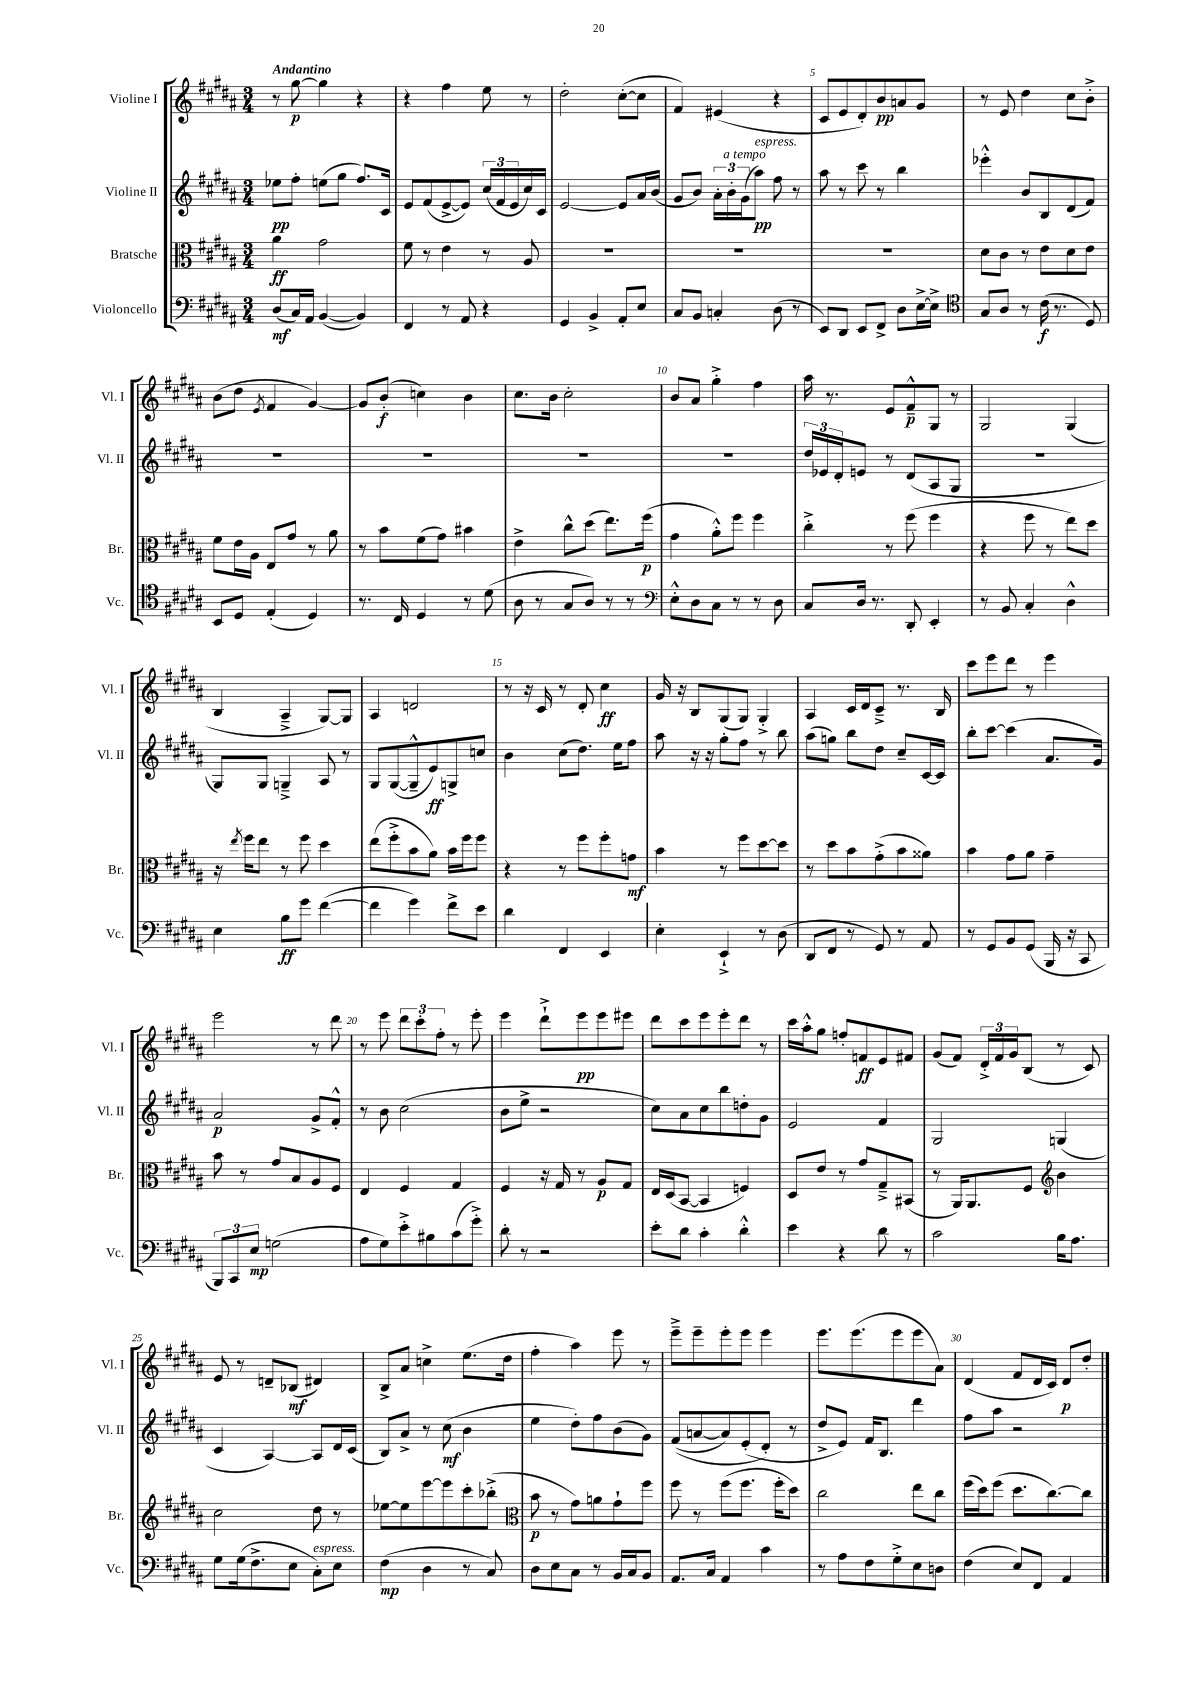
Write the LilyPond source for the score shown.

<<
\new StaffGroup <<
\new Staff = "s0" \with { instrumentName = "Violine I" shortInstrumentName = "Vl. I" } {
    \clef treble \key b \major \numericTimeSignature \time 3/4 \tempo "Andantino"
    r8 gis''8~\p gis''4 r4 |
    r4 fis''4 e''8 r8 |
    dis''2-. cis''8~-.( cis''8 |
    fis'4) eis'4( r4 |
    cis'8 e'8 dis'8-.) b'8\pp a'8 gis'8 |
    r8 e'8 dis''4 cis''8 b'8-.-> |
    b'8( dis''8 \acciaccatura { e'8 } fis'4 gis'4~) |
    gis'8 b'8-.\f( c''4) b'4 |
    cis''8. b'16 cis''2-. |
    b'8 ais'8 gis''4-.-> fis''4 |
    ais''16 r8. e'8 fis'8---^\p gis8 r8 |
    gis2 gis4( |
    b4 ais4---> gis8~) gis8 |
    ais4 d'2 |
    r8 r16 cis'16 r8 dis'8-. cis''4\ff |
    gis'16 r16 b8 gis8( gis8) gis4-.-> |
    ais4 cis'16 dis'16 cis'8---> r8. b16 |
    cis'''8 e'''8 dis'''8 r8 e'''4 |
    e'''2 r8 dis'''8 |
    r8 e'''8 \tuplet 3/2 { dis'''8 cis'''8-. fis''8-. } r8 e'''8-. |
    e'''4 dis'''8-!-> e'''8\pp e'''8 eis'''8 |
    dis'''8 cis'''8 e'''8 e'''8-. dis'''8 r8 |
    cis'''16 ais''16-.-^ gis''8 f''8-. f'8\ff e'8 fis'8 |
    gis'8( fis'8) \tuplet 3/2 { dis'16-.-> fis'16 gis'16 } b8( r8 cis'8) |
    e'8 r8 d'8-- bes8\mf( dis'4) |
    b8-> ais'8 c''4-> e''8.( dis''16 |
    fis''4-. ais''4) e'''8 r8 |
    e'''8---> e'''8-- e'''8-. e'''8 e'''4 |
    e'''8. e'''8.( e'''8 e'''8 ais'8) |
    dis'4( fis'8 dis'16 cis'16) dis'8\p dis''8-. \bar "|." |
}
\new Staff = "s1" \with { instrumentName = "Violine II" shortInstrumentName = "Vl. II" } {
    \clef treble \key b \major \numericTimeSignature \time 3/4
    ees''8\pp fis''8-. e''8( gis''8 fis''8.) cis'16 |
    e'8 fis'8( e'8~-> e'8) \tuplet 3/2 { cis''16( fis'16 e'16 } cis''16) cis'16 |
    e'2~ e'8 ais'16 b'16( |
    gis'8 b'8) \tuplet 3/2 { ais'16-. b'16-.^\markup { \italic "a tempo" } gis'16( } ais''8\pp^\markup { \italic "espress." }) fis''8 r8 |
    ais''8 r8 cis'''8 r8 b''4 |
    ees'''4-.-^ b'8 b8 dis'8( fis'8) |
    R2. |
    R2. |
    R2. |
    R2. |
    \tuplet 3/2 { dis''16 ees'16 dis'16-. } e'8 r8 dis'8( ais8 gis8 |
    R2. |
    gis8) gis8 g4---> ais8 r8 |
    gis8 gis8~( gis8---^ e'8\ff) g8-> c''8 |
    b'4 cis''8( dis''8.) e''16 fis''8 |
    ais''8 r16 r16 gis''8-. fis''8 r8 b''8 |
    ais''8( g''8) b''8 dis''8 cis''8-- cis'16~ cis'16 |
    b''8-. cis'''8~ cis'''4( ais'8. gis'16) |
    ais'2\p gis'8-> fis'8-.-^ |
    r8 b'8 cis''2( |
    b'8 e''8-> r2 |
    cis''8) ais'8 cis''8 b''8 d''8-. gis'8 |
    e'2 fis'4 |
    gis2 g4( |
    cis'4 ais4~) ais8 dis'16 cis'16( |
    b8) ais'8-> r8 cis''8\mf( b'4 |
    e''4 dis''8-.) fis''8 b'8( gis'8) |
    fis'8(\( a'8~ a'8) e'8-.( dis'8-.\) r8 |
    dis''8-> e'8) fis'16 b8. dis'''4 |
    fis''8 ais''8 r2 \bar "|." |
}
\new Staff = "s2" \with { instrumentName = "Bratsche" shortInstrumentName = "Br." } {
    \clef alto \key b \major \numericTimeSignature \time 3/4
    ais'4\ff gis'2 |
    fis'8 r8 e'4 r8 ais8 |
    R2. |
    R2. |
    R2. |
    dis'8 cis'8 r8 e'8 dis'8 e'8 |
    fis'8 e'16 ais16 e8 gis'8 r8 ais'8 |
    r8 b'8 fis'8( gis'8) bis'4 |
    e'4-> cis''8-^ dis''8( e''8.) fis''16\p( |
    gis'4 ais'8-.-^) fis''8 fis''4 |
    cis''4-.-> r8 fis''8( fis''4 |
    r4 fis''8 r8 e''8) dis''8 |
    r16 \acciaccatura { e''8 } fis''16 e''8 r8 fis''8 dis''4 |
    e''8( fis''8-.-> b'8 ais'8) b'16 fis''16 fis''8 |
    r4 r8 fis''8 fis''8-. g'8\mf |
    b'4 r8 fis''8 dis''8~ dis''8 |
    r8 dis''8 b'8 gis'8-.->( b'8 aisis'8) |
    b'4 gis'8 ais'8 gis'4-- |
    b'8 r8 gis'8 b8 ais8 fis8 |
    e4 fis4 gis4 |
    fis4 r16 gis16 r8 ais8\p gis8 |
    e16 dis16( b,8~ b,4 f4) |
    dis8 e'8 r8 gis'8 gis8---> bis,8( |
    r8 ais,16) ais,8. fis8 \clef treble b'4 |
    cis''2 dis''8 r8 |
    ees''8~ ees''8 e'''8~ e'''8 cis'''8-. bes''8-.->( |
    \clef alto b'8\p r8 gis'8) a'8 gis'8-! fis''8 |
    fis''8 r8 fis''8( fis''8. fis''16-. dis''8) |
    cis''2 e''8 cis''8 |
    fis''16( dis''16) fis''8( dis''8. cis''8.~) cis''8 \bar "|." |
}
\new Staff = "s3" \with { instrumentName = "Violoncello" shortInstrumentName = "Vc." } {
    \clef bass \key b \major \numericTimeSignature \time 3/4
    dis8\mf( cis16) ais,16 b,4~( b,4) |
    fis,4 r8 ais,8 r4 |
    gis,4 b,4-> ais,8-. e8 |
    cis8 b,8 c4-. dis8( r8 |
    e,8) dis,8 e,8 fis,8-> dis8 e16~-> e16-> |
    \clef tenor gis8 ais8 r8 cis'16\f( r8. dis8) |
    b,8 dis8 e4-.( dis4) |
    r8. cis16 dis4 r8 dis'8( |
    ais8 r8 gis8 ais8) r8 r8 |
    \clef bass e8-.-^ dis8 cis8 r8 r8 dis8 |
    cis8 dis16 r8. dis,8-. e,4-. |
    r8 b,8 cis4-. dis4-^ |
    e4 b8\ff gis'8 fis'4~( |
    fis'4 gis'4) fis'8-> e'8 |
    dis'4 fis,4 e,4 |
    e4-. e,4-!-> r8 dis8( |
    dis,8 fis,8 r8 gis,8) r8 ais,8 |
    r8 gis,8 b,8 gis,8( b,,16 r16 cis,8 |
    \tuplet 3/2 { b,,8) cis,8 e8\mp } g2( |
    ais8 gis8) e'8-.-> bis8 cis'8( gis'8-.->) |
    dis'8-. r8 r2 |
    e'8-. dis'8 cis'4-. dis'4-.-^ |
    e'4 r4 dis'8 r8 |
    cis'2 b16 ais8. |
    gis8 gis16( fis8.-> e8 cis8-.^\markup { \italic "espress." }) e8 |
    fis4\mp( dis4 r8 cis8) |
    dis8 e8 cis8 r8 b,16 cis16 b,8 |
    ais,8. cis16 ais,4 cis'4 |
    r8 ais8 fis8 gis8-.-> e8 d8 |
    fis4( e8) fis,8 ais,4 \bar "|." |
}
>>
>>
\layout { \context { \Score \override BarNumber.break-visibility = ##(#f #t #t) barNumberVisibility = #(every-nth-bar-number-visible 5) } }
